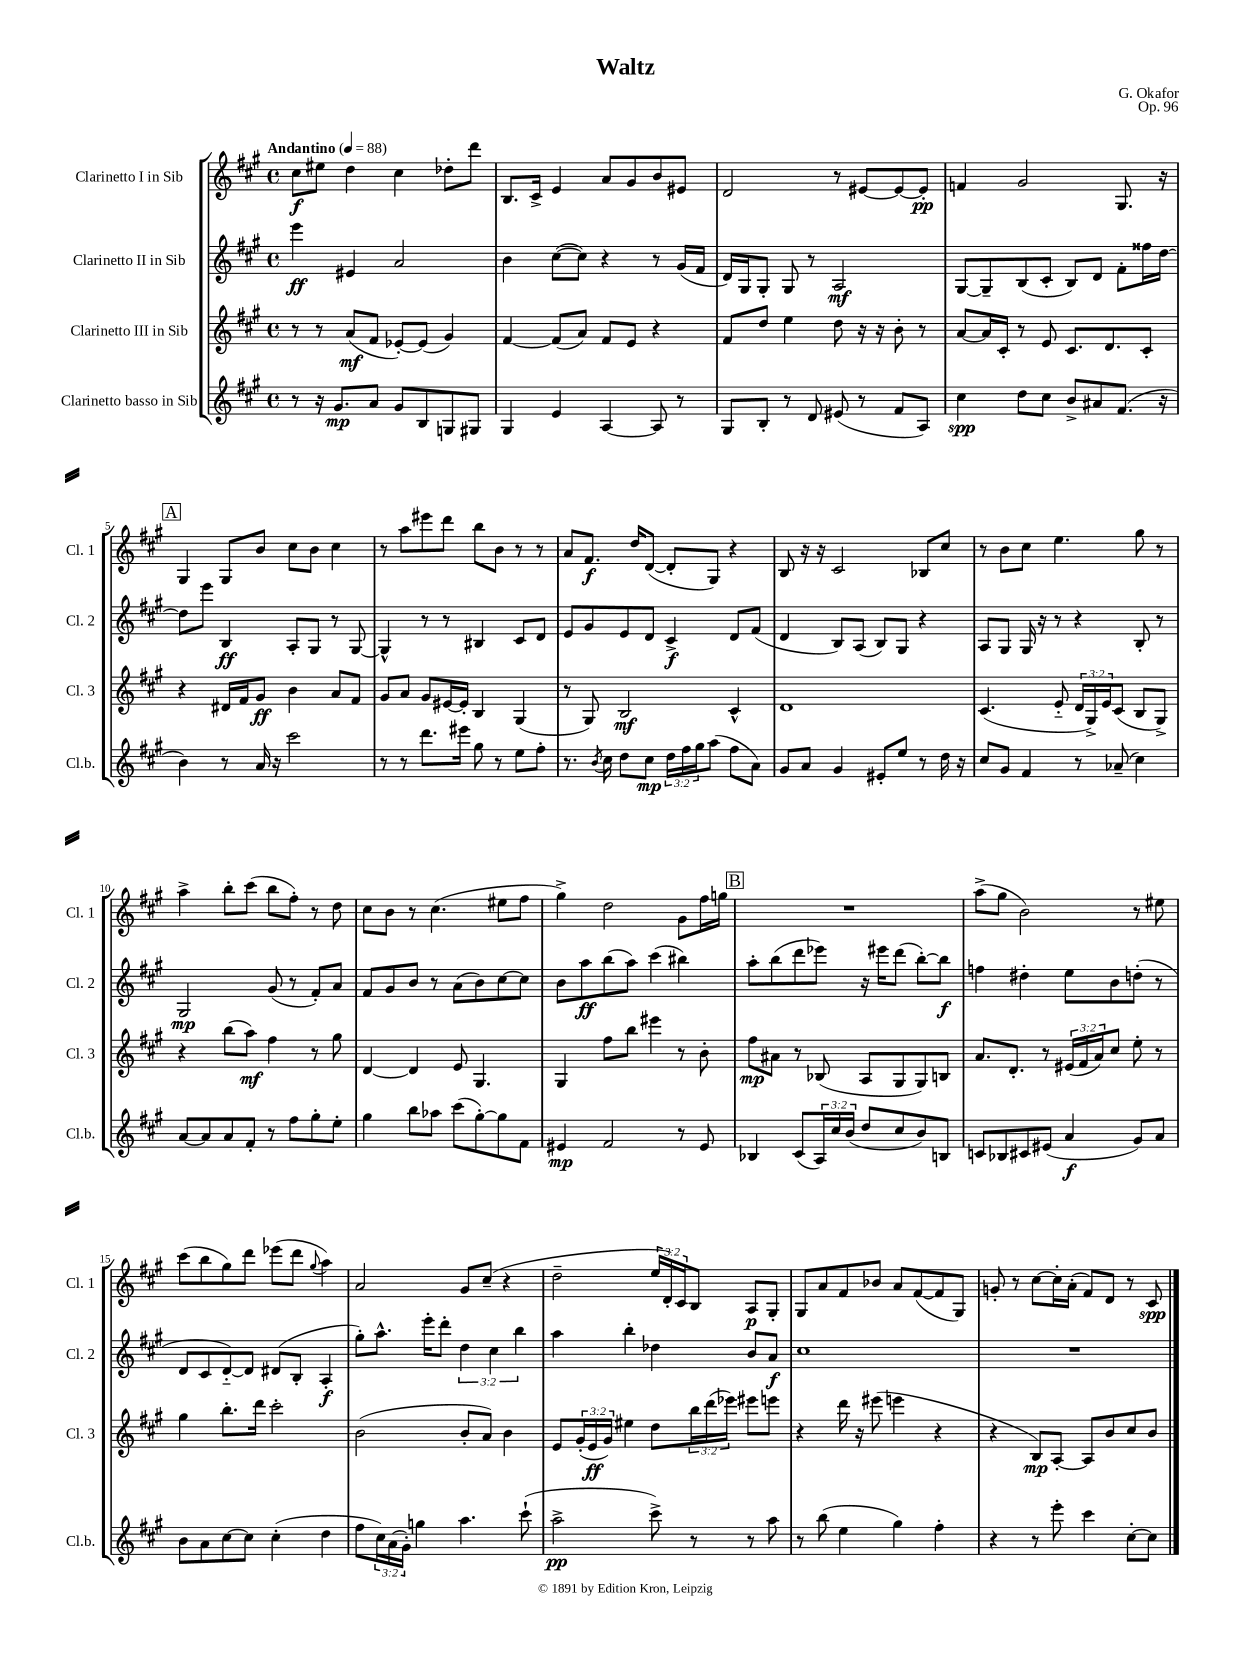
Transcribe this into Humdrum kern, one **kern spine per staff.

**kern	**kern	**kern	**kern
*staff4	*staff3	*staff2	*staff1
*clefG2	*clefG2	*clefG2	*clefG2
*k[f#c#g#]	*k[f#c#g#]	*k[f#c#g#]	*k[f#c#g#]
*M4/4	*M4/4	*M4/4	*M4/4
*met(c)	*met(c)	*met(c)	*met(c)
*MM88	*MM88	*MM88	*MM88
8r	8r	4eee	8cc#
16r	8r	.	8ee#
8.g#	.	.	.
.	(8a	4e#	4dd
8a	8f#	.	.
8g#	[8e-')	2a	4cc#
8B	(8e-]	.	.
8G	4g#)	.	8dd-'
8G#	.	.	8ddd
=	=	=	=
4G#	[4f#	4b	8.B
.	.	.	16c#^
4e	(8f#]	([8cc#	4e
.	8a)	8cc#])	.
[4A	8f#	4r	8a
.	8e	.	8g#
8A]	4r	8r	8b
8r	.	(16g#	8e#
.	.	16f#	.
=	=	=	=
8G#	8f#	16d)	2d
.	.	16G#	.
8B'	8dd	8G#'	.
8r	4ee	8G#	.
8d	.	8r	.
(8e#	8dd	2A	8r
8r	16r	.	[8e#
.	16r	.	.
8f#	8b'	.	8e#_
8A)	8r	.	8e#']
=	=	=	=
4cc#	[8a	[8G#	4f
.	16a]	8G#~]	.
.	16c#'	.	.
8dd	8r	(8B	2g#
8cc#	8e	8c#'	.
8b^	8.c#	8B)	.
8a#	.	8d	.
.	8.d	.	.
(8.f#	.	8f#'	8.G#
.	8c#'	16ff##	.
16r	.	[16dd	16r
=	=	=	=
4b)	4r	8dd]	4G#
.	.	8eee	.
8r	16d#	4B	8G#
.	16f#	.	.
16a	8g#	.	8b
16r	.	.	.
2ccc#	4b	8A'	8cc#
.	.	8G#	8b
.	8a	8r	4cc#
.	8f#	[8G#	.
=	=	=	=
8r	8g#	4G#^^]	8r
8r	8a	.	8aa
8.ddd	8g#	8r	8eee#
.	[16e#	8r	8ddd
16eee#	16e#']	.	.
8gg#	4B	4B#	8bb
8r	.	.	8b
8ee	(4G#	8c#	8r
8ff#'	.	8d	8r
=	=	=	=
8.r	8r	8e	8a
.	8G#)	8g#	8.f#
8qb	.	.	.
16cc#	.	.	.
8dd	2B	8e	.
.	.	.	16dd
8cc#	.	8d	([8d
24dd	.	4c#^	8d']
24ff#	.	.	.
24gg#	.	.	.
(8aa	.	.	8G#)
8ff#	4c#^^	8d	4r
8a)	.	(8f#	.
=	=	=	=
8g#	1d	4d	8B
8a	.	.	16r
.	.	.	16r
4g#	.	8B)	2c#
.	.	(8A	.
8e#'	.	8B)	.
8ee	.	8G#	.
8r	.	4r	8B-
16dd	.	.	8cc#
16r	.	.	.
=	=	=	=
8cc#	(4.c#	8A	8r
8g#	.	8G#	8b
4f#	.	16G#	8cc#
.	.	16r	.
.	8e'~	8r	4.ee
8r	24d	4r	.
.	24G#^)	.	.
.	24e	.	.
(8a-~	(8c#	.	.
4cc#)	8B	8B'	8gg#
.	8G#^)	8r	8r
=	=	=	=
[8a	4r	2G#	4aa^
8a]	.	.	.
8a	(8bb	.	8bb'
8f#'	8aa)	.	(8ccc#
8r	4ff#	(8g#	8bb
8ff#	.	8r	8ff#')
8gg#'	8r	8f#')	8r
8ee'	8gg#	8a	8dd
=	=	=	=
4gg#	[4d	8f#	8cc#
.	.	8g#	8b
8bb	4d]	8b	8r
8aa-	.	8r	(4.cc#
(8ccc#	8e	(8a	.
[8gg#')	4.G#	8b)	.
8gg#]	.	[8cc#	8ee#
8f#	.	8cc#]	8ff#
=	=	=	=
4e#	4G#	8b	4gg#^)
.	.	8aa	.
2f#	8ff#	(8bb	2dd
.	8bb	8aa)	.
.	4eee#	(4ccc#	.
8r	8r	4bb#)	8g#
8e#	8b'	.	16ff#
.	.	.	16gg
=	=	=	=
4B-	8ff#	8aa'	1r
.	8a#	(8bb	.
(8c#	8r	8ddd	.
24A)	(8B-	8eee-)	.
24cc#	.	.	.
(24b	.	.	.
8dd	8A	16r	.
.	.	16eee#	.
8cc#	8G#	(8ddd	.
8b)	8G#)	[8bb')	.
8B	8B	8bb]	.
=	=	=	=
8c	8.a	4ff	(8aa^
8B-	.	.	8gg#
.	8.d'	.	.
8c#	.	4dd#'	2b)
(8e#	8r	.	.
4a	(24e#	8ee	.
.	24f#	.	.
.	24a)	.	.
.	8cc#	8b	.
8g#)	8ee'	(8dd'	8r
8a	8r	8r	8ee#
=	=	=	=
8b	4gg#	8d	(8ccc#
8a	.	8c#	8bb
[8cc#	8.bb'	[8d'~)	8gg#)
8cc#]	.	8d]	8ddd
.	16ddd	.	.
(4cc#'	2ccc#'	(8d#	(8eee-
.	.	8B'	8ddd
.	.	.	8qqgg#
4dd	.	4A'	4aa)
=	=	=	=
8ff#	(2b	8gg#')	2a
24cc#)	.	8.aa^^	.
(24a	.	.	.
24g#')	.	.	.
4gg	.	.	.
.	.	16eee'	.
.	.	8ddd'	.
4.aa	8b'	6dd	8g#
.	8a)	.	(8cc#~
.	.	6cc#	.
.	4b	.	4r
.	.	6bb	.
(8ccc#`	.	.	.
=	=	=	=
2aa^	8e	4aa	2dd~
.	(24g#'	.	.
.	24e	.	.
.	24g#)	.	.
.	4ee#	4bb'	.
8ccc#^)	8dd	4dd-	24ee
.	.	.	24d')
.	.	.	24c#
8r	24bb	.	8B
.	(24ddd	.	.
.	24eee-)	.	.
8r	8eee#	8b	8A
8aa	8eee	8a	8G#'
=	=	=	=
8r	4r	1cc#	8G#
(8bb	.	.	8a
4ee	16ddd	.	8f#
.	16r	.	.
.	(8eee#	.	8b-
4gg#)	4eee	.	8a
.	.	.	([8f#
4ff#'	4r	.	8f#]
.	.	.	8G#)
=	=	=	=
4r	4r	1r	8g'
.	.	.	8r
8r	8B)	.	[8cc#
8eee'	[8A'	.	16cc#']
.	.	.	(16a'
4ccc#	8A]	.	8f#)
.	8b	.	8d
[8cc#'	8cc#	.	8r
8cc#]	8b	.	8c#
==	==	==	==
*-	*-	*-	*-
